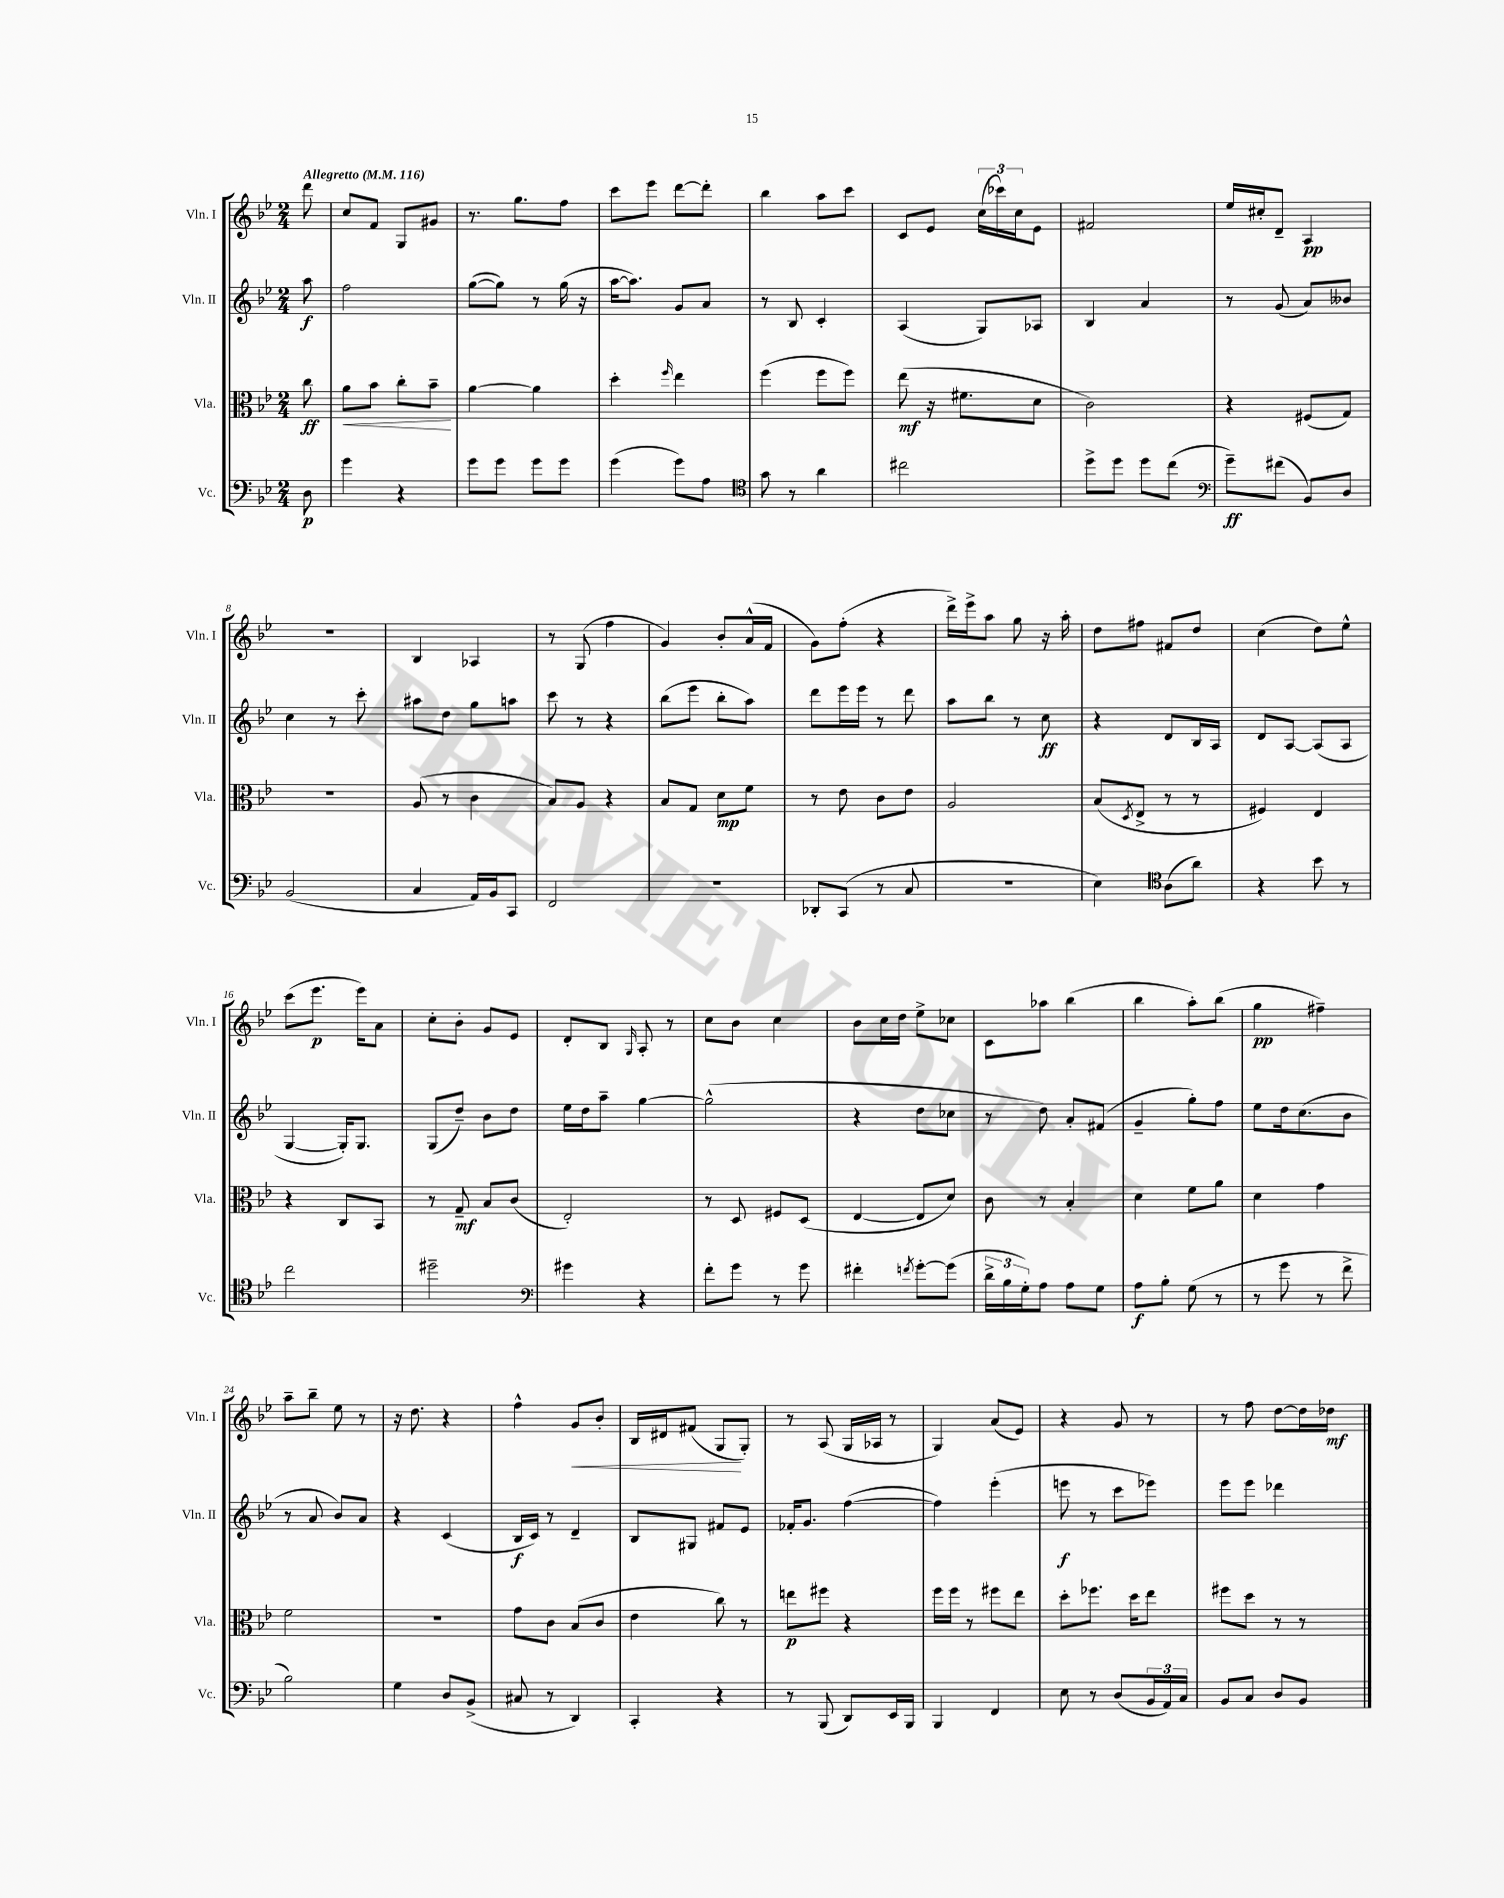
<<
\new StaffGroup <<
\new Staff = "s0" \with { instrumentName = "Vln. I" shortInstrumentName = "Vln. I" } {
    \clef treble \key bes \major \numericTimeSignature \time 2/4 \partial 8 \tempo "Allegretto" 4 = 116
    d'''8 |
    c''8 f'8 g8 gis'8 |
    r8. g''8. f''8 |
    c'''8 ees'''8 d'''8~ d'''8-. |
    bes''4 a''8 c'''8 |
    c'8 ees'8 \tuplet 3/2 { c''16( ces'''16) c''16 } ees'8 |
    fis'2 |
    ees''16 cis''16-. d'8-- a4\pp |
    R2 |
    bes4 aes4 |
    r8 g8( f''4 |
    g'4) bes'8-. a'16-^( f'16 |
    g'8) f''8-.( r4 |
    d'''16->) ees'''16-> a''8 g''8 r16 a''16-. |
    d''8 fis''8 fis'8 d''8 |
    c''4( d''8) ees''8-^ |
    c'''8( ees'''8.\p ees'''16) a'8 |
    c''8-. bes'8-. g'8 ees'8 |
    d'8-. bes8 \grace { g16 } a8-. r8 |
    c''8 bes'8 c''4 |
    bes'8 c''16 d''16 ees''8-> ces''8 |
    c'8 aes''8 bes''4( |
    bes''4 a''8-.) bes''8( |
    g''4\pp fis''4--) |
    a''8-- bes''8-- ees''8 r8 |
    r16 d''8. r4 |
    f''4-^ g'8\< bes'8-. |
    bes16 dis'16 fis'8( g8\! g8-.) |
    r8 a8( g16 aes16 r8 |
    g4) a'8( ees'8) |
    r4 g'8 r8 |
    r8 f''8 d''8~ d''16 des''16\mf \bar "|." |
}
\new Staff = "s1" \with { instrumentName = "Vln. II" shortInstrumentName = "Vln. II" } {
    \clef treble \key bes \major \numericTimeSignature \time 2/4 \partial 8
    a''8\f |
    f''2 |
    g''8~( g''8) r8 g''16( r16 |
    a''16~ a''8.) g'8 a'8 |
    r8 bes8 c'4-. |
    a4( g8) aes8 |
    bes4 a'4 |
    r8 g'8( a'8) beses'8 |
    c''4 r8 c'''8-. |
    ais''8 d''8 g''8 a''8 |
    c'''8 r8 r4 |
    bes''8( ees'''8 bes''8-. a''8) |
    d'''8 ees'''16 ees'''16 r8 d'''8 |
    a''8 bes''8 r8 c''8\ff |
    r4 d'8 bes16 a16 |
    d'8 a8~ a8( a8 |
    g4~ g16-.) g8. |
    g8( d''8--) bes'8 d''8 |
    ees''16 d''16 a''8-- g''4~ |
    g''2-^( |
    r4 d''8 ces''8 |
    r8 d''8) a'8-. fis'8( |
    g'4-- g''8-.) f''8 |
    ees''8 d''16 c''8.( bes'8 |
    r8 a'8 bes'8) a'8 |
    r4 c'4( |
    bes16\f c'16) r8 d'4-- |
    bes8 gis8 fis'8 ees'8 |
    fes'16-. g'8. f''4~( |
    f''4) ees'''4-.( |
    e'''8\f r8 c'''8 ees'''8) |
    ees'''8 ees'''8 des'''4 \bar "|." |
}
\new Staff = "s2" \with { instrumentName = "Vla." shortInstrumentName = "Vla." } {
    \clef alto \key bes \major \numericTimeSignature \time 2/4 \partial 8
    c''8\ff |
    a'8\< bes'8 c''8-. bes'8--\! |
    a'4~ a'4 |
    d''4-. \grace { f''16 } ees''4 |
    f''4( f''8 f''8) |
    ees''8\mf( r16 fis'8. d'8 |
    c'2) |
    r4 fis8( g8) |
    R2 |
    a8( r8 c'4 |
    bes8) a8 r4 |
    bes8 g8 d'8\mp f'8 |
    r8 ees'8 c'8 ees'8 |
    a2 |
    bes8( \acciaccatura { d8 } ees8-> r8 r8 |
    fis4) ees4 |
    r4 c8 bes,8 |
    r8 g8--\mf bes8 c'8( |
    ees2-.) |
    r8 d8 fis8 d8( |
    ees4~ ees8 d'8) |
    c'8 r8 bes4-. |
    d'4 f'8 a'8 |
    d'4 g'4 |
    f'2 |
    R2 |
    g'8 c'8 bes8( c'8 |
    ees'4 c''8) r8 |
    e''8\p fis''8 r4 |
    f''16 f''16 r8 fis''8 ees''8 |
    d''8-. fes''8. d''16 ees''8 |
    fis''8 d''8 r8 r8 \bar "|." |
}
\new Staff = "s3" \with { instrumentName = "Vc." shortInstrumentName = "Vc." } {
    \clef bass \key bes \major \numericTimeSignature \time 2/4 \partial 8
    d8\p |
    g'4 r4 |
    g'8 g'8 g'8 g'8 |
    g'4( g'8) a8 |
    \clef tenor g'8 r8 a'4 |
    cis''2 |
    d''8-> d''8 d''8 c''8( |
    \clef bass g'8--\ff) fis'8( bes,8) d8 |
    bes,2( |
    c4 a,16) bes,16 c,8 |
    f,2 |
    r2 |
    des,8-. c,8( r8 c8 |
    R2 |
    ees4) \clef tenor a8( a'8) |
    r4 bes'8 r8 |
    c''2 |
    dis''2-- |
    \clef bass gis'4 r4 |
    f'8-. g'8 r8 g'8 |
    fis'4-. \acciaccatura { f'8 } g'8~-. g'8( |
    \tuplet 3/2 { d'16-> bes16 g16-.) } a8 a8 g8 |
    a8\f bes8-. g8( r8 |
    r8 g'8 r8 f'8-> |
    bes2) |
    g4 d8 bes,8->( |
    cis8 r8 d,4) |
    c,4-. r4 |
    r8 bes,,8( d,8) ees,16 bes,,16 |
    bes,,4 f,4 |
    ees8 r8 d8( \tuplet 3/2 { bes,16 a,16) c16 } |
    bes,8 c8 d8 bes,8 \bar "|." |
}
>>
>>
